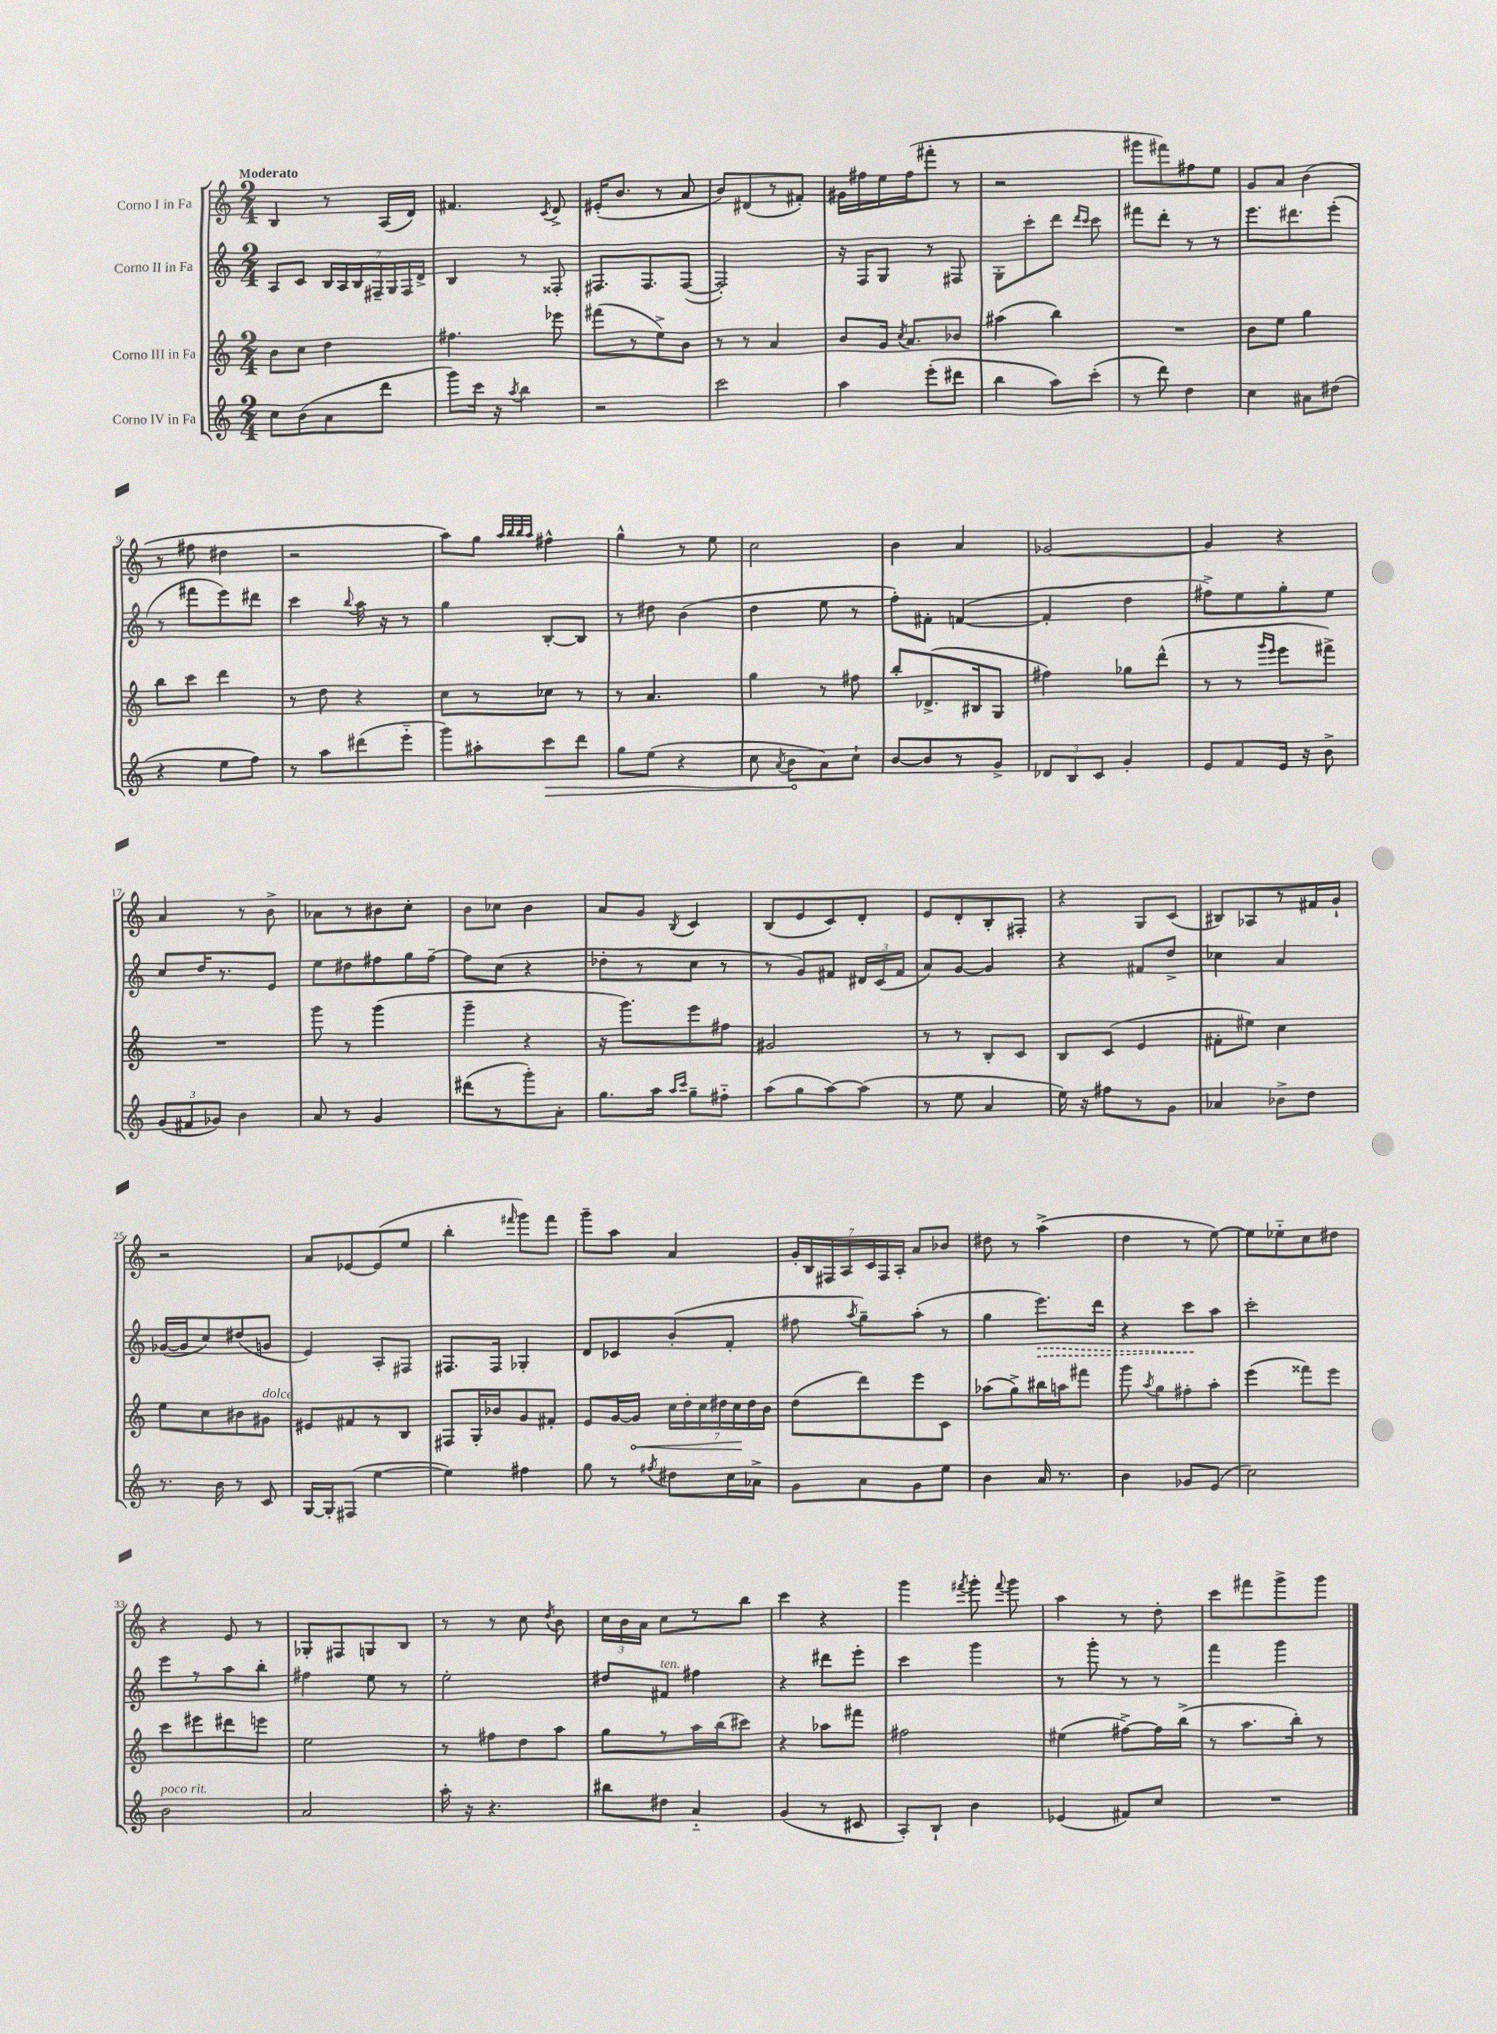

**kern	**dynam	**kern	**dynam	**kern	**dynam	**kern
*part4	*part4	*part3	*part3	*part2	*part2	*part1
*staff4	*staff4	*staff3	*staff3	*staff2	*staff2	*staff1
*I"Corno IV in Fa	*	*I"Corno III in Fa	*	*I"Corno II in Fa	*	*I"Corno I in Fa
*clefG2	*	*clefG2	*	*clefG2	*	*clefG2
*k[]	*	*k[]	*	*k[]	*	*k[]
*M2/4	*	*M2/4	*	*M2/4	*	*M2/4
=1	=1	=1	=1	=1	=1	=1
!	!	!	!	!	!	!LO:TX:a:B:t=Moderato
8cc\L	.	8b\L	.	8A/L	.	4B/
(8b\	.	8cc\J	.	8c/J	.	.
8a\	.	4dd\	.	28B/LL	.	8r
.	.	.	.	28A/	.	.
.	.	.	.	28B/	.	.
.	.	.	.	28F#X~/	.	.
8ddd\J	.	.	.	.	.	(16A/LL
.	.	.	.	28G/	.	.
.	.	.	.	28F#/	.	.
.	.	.	.	.	.	16d/JJ)
.	.	.	.	28d^/JJ	.	.
=2	=2	=2	=2	=2	=2	=2
8ggg\L)	.	4.ff#X\	.	4B/	.	4.f#X/
16ccc\Jk	.	.	.	.	.	.
16r	.	.	.	.	.	.
8qaa/	.	.	.	.	.	.
4bb\	.	.	.	8r	.	.
.	.	.	.	.	.	8qc/
.	.	8eee-X\	.	8F##X'/	.	8d^/
=3	=3	=3	=3	=3	=3	=3
2r	.	(8fff#X\L	.	8.F#X/L	.	(16e#X'/KL
.	.	.	.	.	.	8.b/J
.	.	8r	.	.	.	.
.	.	.	.	8.F#/	.	.
.	.	8ee^\)	.	.	.	8r
.	.	8b\J	.	([8F#/J	.	8a/
=4	=4	=4	=4	=4	=4	=4
2ccc\	.	8r	.	2F#'/])	.	8b/L)
.	.	8r	.	.	.	(8d#X/
.	.	4a/	.	.	.	8r
.	.	.	.	.	.	8f#X'/J)
=5	=5	=5	=5	=5	=5	=5
4aa\	.	8b/L	.	16r	.	16g#X\LL
.	.	.	.	16F/KL	.	16ff#X\
.	.	16g/Jk	.	8G/J	.	16ee\
.	.	8qcc/	.	.	.	.
.	.	8.a/L	.	.	.	(16ff#\J
(8eee'\L	.	.	.	8r	.	8fff#X'\J
8ddd#X\J	.	8b-X/J	.	8F#X/	.	8r
=6	=6	=6	=6	=6	=6	=6
4bb\	.	(4aa#X\	.	8G'\L	.	2r
.	.	.	.	8ccc'\	.	.
8aa\L)	.	4bb\)	.	8ddd\J	.	.
.	.	.	.	16qqddd/LL	.	.
.	.	.	.	16qqccc/JJ	.	.
(8ccc'\J	.	.	.	8ccc\	.	.
=7	=7	=7	=7	=7	=7	=7
8r	.	2r	.	8fff#X\L	.	8ggg#X\L
8ddd\)	.	.	.	8ddd'\J	.	8fff#X\)
4dd\	.	.	.	8r	.	8ff#X\
.	.	.	.	8r	.	8ee\J
=8	=8	=8	=8	=8	=8	=8
4cc\	.	8b\L	.	8.eee\L	.	8g/L
.	.	8ee\J	.	.	.	8a/J
.	.	.	.	8.ddd#X\	.	.
8a#X\L	.	4gg\	.	.	.	(4b\
(8dd#X\J	.	.	.	(8eee'\J	.	.
!!LO:LB:g=z
=9	=9	=9	=9	=9	=9	=9
4r	.	8bb\L	.	8r	.	8r
.	.	8ccc\J	.	8fff#X\L	.	8ff#X\
8ee\L	.	4ddd\	.	8eee\)	.	4dd#X\
8ff\J)	.	.	.	8ddd#X\J	.	.
=10	=10	=10	=10	=10	=10	=10
8r	.	8r	.	4ccc\	.	2r
8aa\L	.	8dd\	.	.	.	.
.	.	.	.	8qqbb/	.	.
(8ddd#X\	.	4r	.	16aa\	.	.
.	.	.	.	16r	.	.
8eee\J	.	.	.	8r	.	.
=11	=11	=11	=11	=11	=11	=11
8ggg\L)	.	8cc\L	.	4gg\	.	8aa\L)
8aa#X'\	.	8r	.	.	.	8gg\J
.	.	.	.	.	.	32qqaa/LLL
.	.	.	.	.	.	32qqbb/
.	.	.	.	.	.	32qqbb/
.	.	.	.	.	.	32qqaa/JJJ
!	!LO:HP:b	!	!	!	!	!
8ccc\	>	8cc-X\J	.	[8B'/L	.	4ff#X^^\
8ddd\J	.	8r	.	8B/J]	.	.
=12	=12	=12	=12	=12	=12	=12
8gg\L	.	8r	.	8r	.	4gg^^\
(8ee\J	.	4.a/	.	8dd#X\	.	.
4r	.	.	.	(4b\	.	8r
.	.	.	.	.	.	8ee\
=13	=13	=13	=13	=13	=13	=13
8cc\	.	4gg\	.	4dd\	.	2cc\
8qa/	.	.	.	.	.	.
8b\L	.	.	.	.	.	.
8a\)	]	8r	.	8ee\	.	.
8cc`\J	.	8ff#X\	.	8r	.	.
=14	=14	=14	=14	=14	=14	=14
[8b/L	.	8bb'/L	.	8ff'\L)	.	4b\
8b/]	.	(8.d-X^/	.	8f#X'\J	.	.
8r	.	.	.	([4fn/	.	4a/
.	.	16B#X/k	.	.	.	.
8g^/J	.	8G/J	.	.	.	.
=15	=15	=15	=15	=15	=15	=15
12d-X/L	.	4ff#X\)	.	4f'/]	.	[2g-X/
12B/	.	.	.	.	.	.
12c/J	.	.	.	.	.	.
4g'/	.	8gg-X\L	.	4dd\	.	.
.	.	(8ddd^^\J	.	.	.	.
=16	=16	=16	=16	=16	=16	=16
8e/L	.	8r	.	8ff#X^\L)	.	4g-/]
8f/	.	8r	.	8ee\	.	.
.	.	16qqggg/LL	.	.	.	.
.	.	16qqeee/JJ	.	.	.	.
16e/Jk	.	8eee\L	.	8gg'\	.	4r
16r	.	.	.	.	.	.
8b^\	.	8fff#X^\J)	.	8ee\J	.	.
!!LO:LB:g=z
=17	=17	=17	=17	=17	=17	=17
(12g/L	.	2r	.	8cc/L	.	4a/
12f#X/	.	.	.	.	.	.
.	.	.	.	16dd/K	.	.
12g-X/J)	.	.	.	.	.	.
.	.	.	.	8.r	.	.
4b\	.	.	.	.	.	8r
.	.	.	.	8e/J	.	8b^\
=18	=18	=18	=18	=18	=18	=18
8a/	.	8ggg\	.	8ee\L	.	8a-X\L
8r	.	8r	.	8dd#X\	.	8r
4g/	.	(4ggg\	.	8ff#X\	.	8b#X\
.	.	.	.	16gg\L	.	8cc'\J
.	.	.	.	[16ff#~\JJ	.	.
=19	=19	=19	=19	=19	=19	=19
(8ddd#X\L	.	4ggg~\	.	8ff#\L]	.	8b\L
8r	.	.	.	(8cc\J	.	8cc-X\J
8ggg'\)	.	4r	.	4r	.	4b\
8a'\J	.	.	.	.	.	.
=20	=20	=20	=20	=20	=20	=20
8.gg\L	.	16r	.	8dd-X'\L	.	8a/L
.	.	8.ggg\L)	.	.	.	.
.	.	.	.	8r	.	8g/J
16aa\Jk	.	.	.	.	.	.
16qqaa/LL	.	.	.	.	.	.
16qqccc/JJ	.	.	.	.	.	8qB/
8gg~\L	.	8eee\	.	8cc\J	.	4c/
8ff#X\J	.	8ff#X\J	.	8r	.	.
=21	=21	=21	=21	=21	=21	=21
(8aa\L	.	2g#X/	.	8r	.	(8B/L
8gg\	.	.	.	8g/L)	.	8e/
[8aa\)	.	.	.	8f#X/J	.	8c/)
(8aa\J]	.	.	.	24d#X/LL	.	8d'/J
.	.	.	.	(24c/	.	.
.	.	.	.	24f#/JJ	.	.
=22	=22	=22	=22	=22	=22	=22
8r	.	8r	.	8a/L)	.	8e/L
8ee\	.	8r	.	[8g/J	.	8d'/
4a/	.	8B'/L	.	4g/]	.	8B'/
.	.	8c/J	.	.	.	8F#X'/J
=23	=23	=23	=23	=23	=23	=23
16ee\)	.	8B/L	.	4r	.	4r
16r	.	.	.	.	.	.
8ff#X\L	.	(8c/J	.	.	.	.
8r	.	4e/	.	8f#X/L	.	8G/L
8g\J	.	.	.	8dd^/J	.	(8c/J
=24	=24	=24	=24	=24	=24	=24
4a-X/	.	8f#X'\L	.	4cc-X\	.	8B#X/L)
.	.	8ee#X\J)	.	.	.	8A-X/
8b-X^\L	.	4cc\	.	4a/	.	8r
8dd\J	.	.	.	.	.	16f#X/L
.	.	.	.	.	.	16g`/JJ
!!LO:LB:g=z
=25	=25	=25	=25	=25	=25	=25
8.r	.	8ee\L	.	([16g-X/LL	.	2r
.	.	.	.	16g-/J]	.	.
.	.	8cc\	.	8cc/)	.	.
16b\	.	.	.	.	.	.
8r	.	8b#X\	.	(8dd#X/	.	.
!	!	!LO:TX:a:i:t=dolce	!	!	!	!
8c/	.	8g#X\J	.	8gn/J	.	.
=26	=26	=26	=26	=26	=26	=26
[16G/LL	.	8e#X/L	.	4e/)	.	8a/L
16G'/J]	.	.	.	.	.	.
(8F#X/J	.	8f#X/	.	.	.	[8e-X/
[4ee\	.	8r	.	8A'/L	.	(8e-/]
.	.	8B/J	.	8F#X/J	.	8ee/J
=27	=27	=27	=27	=27	=27	=27
4ee\])	.	8F#X/L	.	8.F#X/L	.	4bb'\
.	.	16G'/L	.	.	.	.
.	.	16b-X/J	.	16F#/Jk	.	.
.	.	.	.	.	.	16qqfff#X/
4ff#X\	.	8g/	.	4G-X'/	.	8ggg\L)
.	.	8f#X'/J	.	.	.	8fff#\J
=28	=28	=28	=28	=28	=28	=28
8gg\	.	8e/L	.	8d/L	.	8ggg~\L
8r	.	[16g/L	.	8c-X/	.	8aa\J
!	!	!	!LO:HP:b	!	!	!
.	.	16g/JJ]	<	.	.	.
8qff#X/	.	.	.	.	.	.
8dd#X\L	.	28cc\LL	.	(8b'/	.	4a/
.	.	28dd'\	.	.	.	.
.	.	28cc\	.	.	.	.
.	.	28dd#X\	.	.	.	.
16cc\L	.	.	.	8f'/J	.	.
.	.	28cc\	.	.	.	.
.	.	28dd#\	[	.	.	.
16a-X^\JJ	.	.	.	.	.	.
.	.	28b\JJ	.	.	.	.
=29	=29	=29	=29	=29	=29	=29
8g\L	.	(8dd\L	.	8ff#X\	.	28g'/LL
.	.	.	.	.	.	28B/
.	.	.	.	.	.	28F#X/
.	.	.	.	.	.	28A/
.	.	.	.	8qaa/	.	.
8a\	.	8ddd\)	.	8gg~\L)	.	.
.	.	.	.	.	.	28c/
.	.	.	.	.	.	28F#/
.	.	.	.	.	.	28A'/JJ
8g\	.	8eee\	.	(8aa'\J	.	8a/L
8ee\J	.	8c\J	.	8r	.	8b-X/J
=30	=30	=30	=30	=30	=30	=30
4b\	.	(8aa-X\L	.	4gg\	.	8dd#X\
.	.	8gg^\)	.	.	.	8r
!	!	!	!	!	!LO:HP:b	!
16a/	.	16bb#X\L	.	8.eee\L)	>	(4aa^\
8.r	.	16aan\J	.	.	.	.
.	.	8fff#X\J	.	.	.	.
.	.	.	.	16ddd\Jk	.	.
=31	=31	=31	=31	=31	=31	=31
4b\	.	8ggg\	.	4r	.	4dd\
.	.	8qaa/	.	.	.	.
.	.	8gg\L	.	.	.	.
8g-X/L	.	8ff#X'\	.	8ccc\L	.	8r
(8e/J	.	8aa'\J	.	8aa\J	]	[8ee\)
=32	=32	=32	=32	=32	=32	=32
2cc\)	.	(4eee\	.	2ccc'\	.	8ee\L]
.	.	.	.	.	.	8ee-X\
.	.	8fff##X\L)	.	.	.	8cc\
.	.	8eee\J	.	.	.	8dd#X\J
!!LO:LB:g=z
=33	=33	=33	=33	=33	=33	=33
!LO:TX:a:i:t=poco rit.	!	!	!	!	!	!
2b\	.	8ccc\L	.	8eee\L	.	4r
.	.	8eee#X\	.	8r	.	.
.	.	8ddd#X\	.	8aa\	.	8e/
.	.	8eeen\J	.	8bb'\J	.	8r
=34	=34	=34	=34	=34	=34	=34
2a/	.	2ee\	.	4ff#X\	.	8G-X'/L
.	.	.	.	.	.	8F#X/
.	.	.	.	8ee\	.	8Gn/
.	.	.	.	8r	.	8B/J
=35	=35	=35	=35	=35	=35	=35
16aa'\	.	8r	.	2ee'\	.	8r
16r	.	.	.	.	.	.
4.r	.	8ff#X\L	.	.	.	8r
.	.	8dd\	.	.	.	8cc\
.	.	.	.	.	.	8qdd/
.	.	8aa\J	.	.	.	8b\
=36	=36	=36	=36	=36	=36	=36
8bb#X\L	.	8gg\L	.	8dd#X/L	.	24cc\LL
.	.	.	.	.	.	24b\
.	.	.	.	.	.	24a\JJ
!	!	!	!	!LO:TX:a:i:t=ten.	!	!
8dd#X\J	.	8r	.	8f#X/J	.	8cc\L
4a/	.	16aa\L	.	4ff#X\	.	8r
.	.	(16bb\J	.	.	.	.
.	.	8ccc#X\J)	.	.	.	8bb\J
=37	=37	=37	=37	=37	=37	=37
(4g/	.	4r	.	4r	.	4ccc\
8r	.	8aa-X\L	.	8ddd#X\L	.	4r
8c#X/	.	8fff#X\J	.	8eee'\J	.	.
=38	=38	=38	=38	=38	=38	=38
8A'/L)	.	2ff#X\	.	4ccc\	.	4ggg\
8B`/J	.	.	.	.	.	.
.	.	.	.	.	.	8qfff#X/
4b\	.	.	.	4ggg\	.	8ggg'\
.	.	.	.	.	.	8qqfff#/
.	.	.	.	.	.	8ggg\
=39	=39	=39	=39	=39	=39	=39
(4e-X/	.	(4ee#X\	.	8r	.	4aa\
.	.	.	.	8ggg'\	.	.
8f#X/L)	.	[8ff#X^\L)	.	8r	.	8r
8cc/J	.	16ff#\L]	.	8r	.	8dd'\
.	.	(16bb^\JJ	.	.	.	.
=40	=40	=40	=40	=40	=40	=40
2r	.	8r	.	4fff\	.	8ccc\L
.	.	8.aa\L	.	.	.	8fff#X\
.	.	.	.	4ggg\	.	8ggg^\
.	.	16bb'\Jk)	.	.	.	.
.	.	8r	.	.	.	8ggg\J
==	==	==	==	==	==	==
*-	*-	*-	*-	*-	*-	*-
